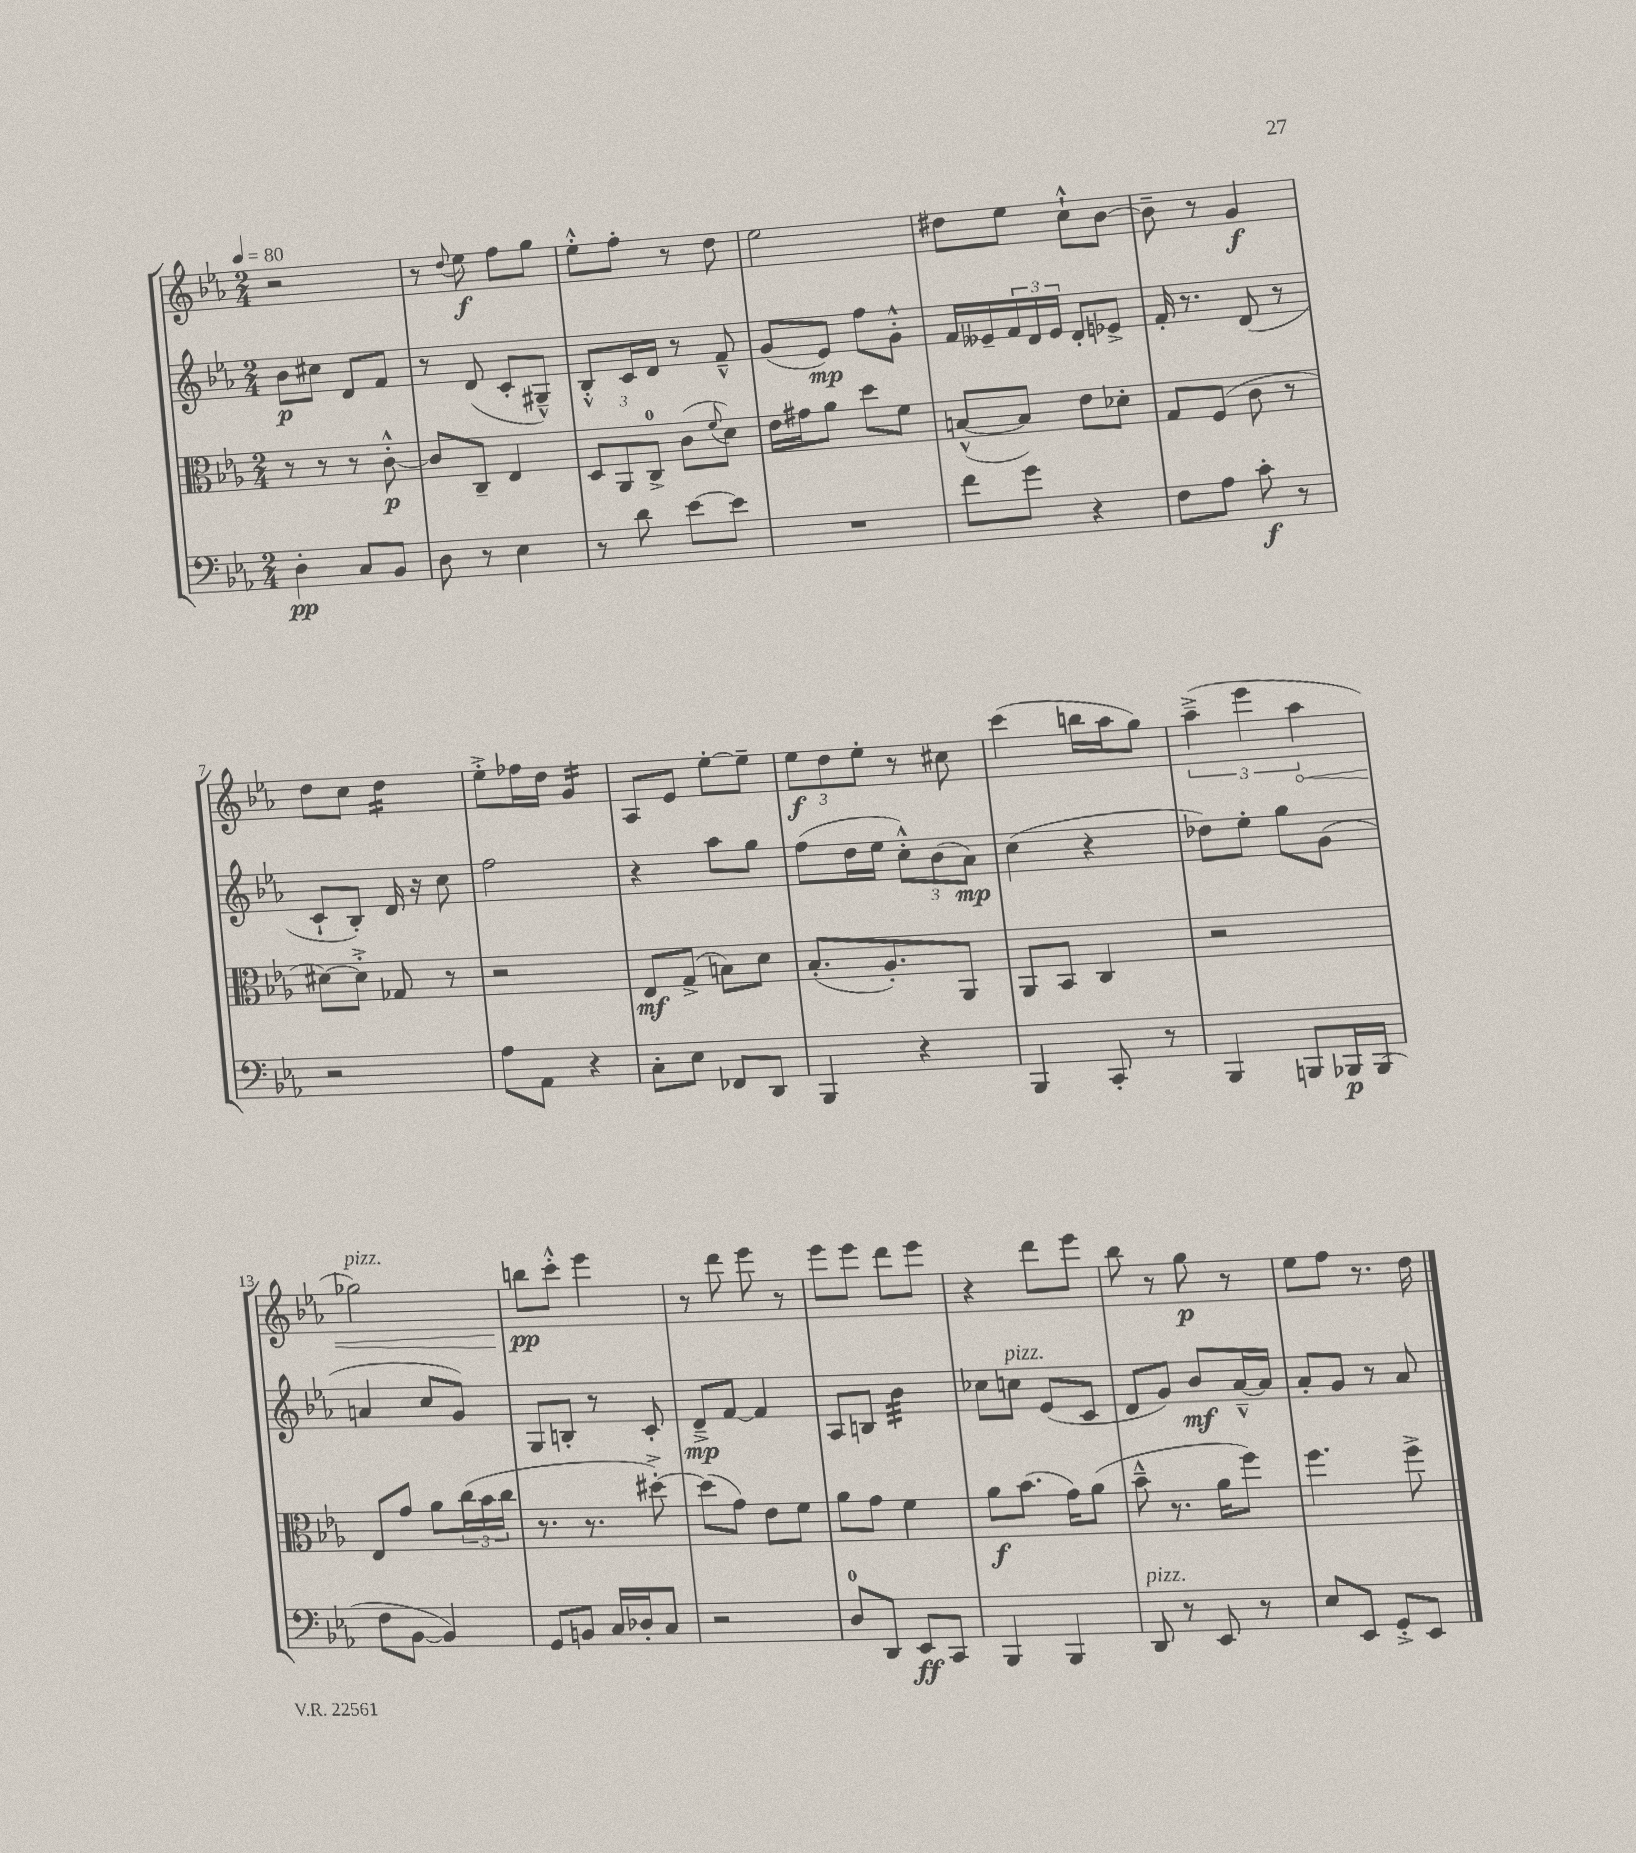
<<
\new StaffGroup <<
\new Staff = "s0" {
    \clef treble \key ees \major \numericTimeSignature \time 2/4 \tempo 4 = 80
    r2 |
    r8 \appoggiatura { d''8 } ees''8\f f''8 g''8 |
    ees''8-.-^ f''8-. r8 d''8 |
    ees''2 |
    dis''8 ees''8 c''8-!-^ bes'8~ |
    bes'8-- r8 g'4\f |
    d''8 c''8 d''4:16 |
    ees''8-.-> fes''16 d''16 g'4:16 |
    aes8 ees'8 ees''8~-. ees''8-- |
    \tuplet 3/2 { ees''8\f d''8 ees''8-. } r8 cis''8 |
    c'''4( b''16 aes''16 g''8) |
    \tuplet 3/2 { aes''4--->( ees'''4 \once \override Hairpin.circled-tip = ##t aes''4\< } |
    ges''2^\markup { \italic "pizz." }) |
    b''8\pp\! c'''8-.-^ ees'''4 |
    r8 d'''8 ees'''8 r8 |
    ees'''8 ees'''8 d'''8 ees'''8 |
    r4 d'''8 ees'''8 |
    bes''8 r8 g''8\p r8 |
    ees''8 f''8 r8. d''16 \bar "|." |
}
\new Staff = "s1" {
    \clef treble \key ees \major \numericTimeSignature \time 2/4
    bes'8\p cis''8 d'8 f'8 |
    r8 d'8( c'8-. gis8---^) |
    bes8-.-^ c'16 d'16 r8 f'8---^ |
    g'8( ees'8\mp) f''8 g'8-.-^ |
    f'16 eeses'16-- \tuplet 3/2 { f'16 d'16 eeses'16 } d'8-. ees'8-> |
    f'16-. r8. d'8( r8 |
    c'8-! bes8-.) d'16 r16 c''8 |
    f''2 |
    r4 aes''8 g''8 |
    f''8( d''16 ees''16 \tuplet 3/2 { c''8-.-^) bes'8( aes'8\mp) } |
    c''4( r4 |
    des''8) ees''8-. g''8 g'8( |
    a'4 c''8 g'8) |
    g8 b8-. r8 c'8-. |
    d'8--->\mp f'8~ f'4 |
    aes8 b8 bes'4:32 |
    ces''8 c''8^\markup { \italic "pizz." } ees'8( c'8 |
    d'8 g'8) bes'8\mf aes'16~---^ aes'16 |
    aes'8-. g'8 r8 aes'8 \bar "|." |
}
\new Staff = "s2" {
    \clef alto \key ees \major \numericTimeSignature \time 2/4
    r8 r8 r8 c'8~-.-^\p |
    c'8 c8-- ees4 |
    \tuplet 3/2 { d8 aes,8 c8-0-> } c'8( \appoggiatura { f'8 } d'8) |
    ees'16 gis'16 aes'8 d''8 f'8 |
    b8~-^( b8) ees'8 des'8-. |
    g8 f8( c'8 r8 |
    dis'8~) dis'8-.-> ges8 r8 |
    r2 |
    ees8\mf g8->( b8) d'8 |
    bes8.-.( aes8.-.) aes,8 |
    aes,8 bes,8 c4 |
    r2 |
    ees8 g'8 aes'8 \tuplet 3/2 { c''16( bes'16 c''16 } |
    r8. r8. dis''8~-.->) |
    dis''8( g'8) ees'8 f'8 |
    aes'8 g'8 f'4 |
    aes'8\f bes'8.( g'16) aes'8( |
    bes'8---^ r8. aes'16 f''8) |
    f''4. f''8-> \bar "|." |
}
\new Staff = "s3" {
    \clef bass \key ees \major \numericTimeSignature \time 2/4
    d4-.\pp c8 bes,8 |
    d8 r8 ees4 |
    r8 d'8 ees'8~ ees'8 |
    R2 |
    f'8 g'8 r4 |
    f8 aes8 c'8-.\f r8 |
    r2 |
    aes8 aes,8 r4 |
    c8-. ees8 fes,8 d,8 |
    bes,,4 r4 |
    bes,,4 c,8-. r8 |
    bes,,4 b,,8 bes,,16\p bes,,16( |
    f8 bes,8~ bes,4) |
    g,8 b,8 c16 des16-. c8 |
    r2 |
    d8-0 d,8 ees,8\ff c,8 |
    bes,,4 bes,,4 |
    d,8^\markup { \italic "pizz." } r8 ees,8 r8 |
    ees8 ees,8 g,8-.-> ees,8 \bar "|." |
}
>>
>>
